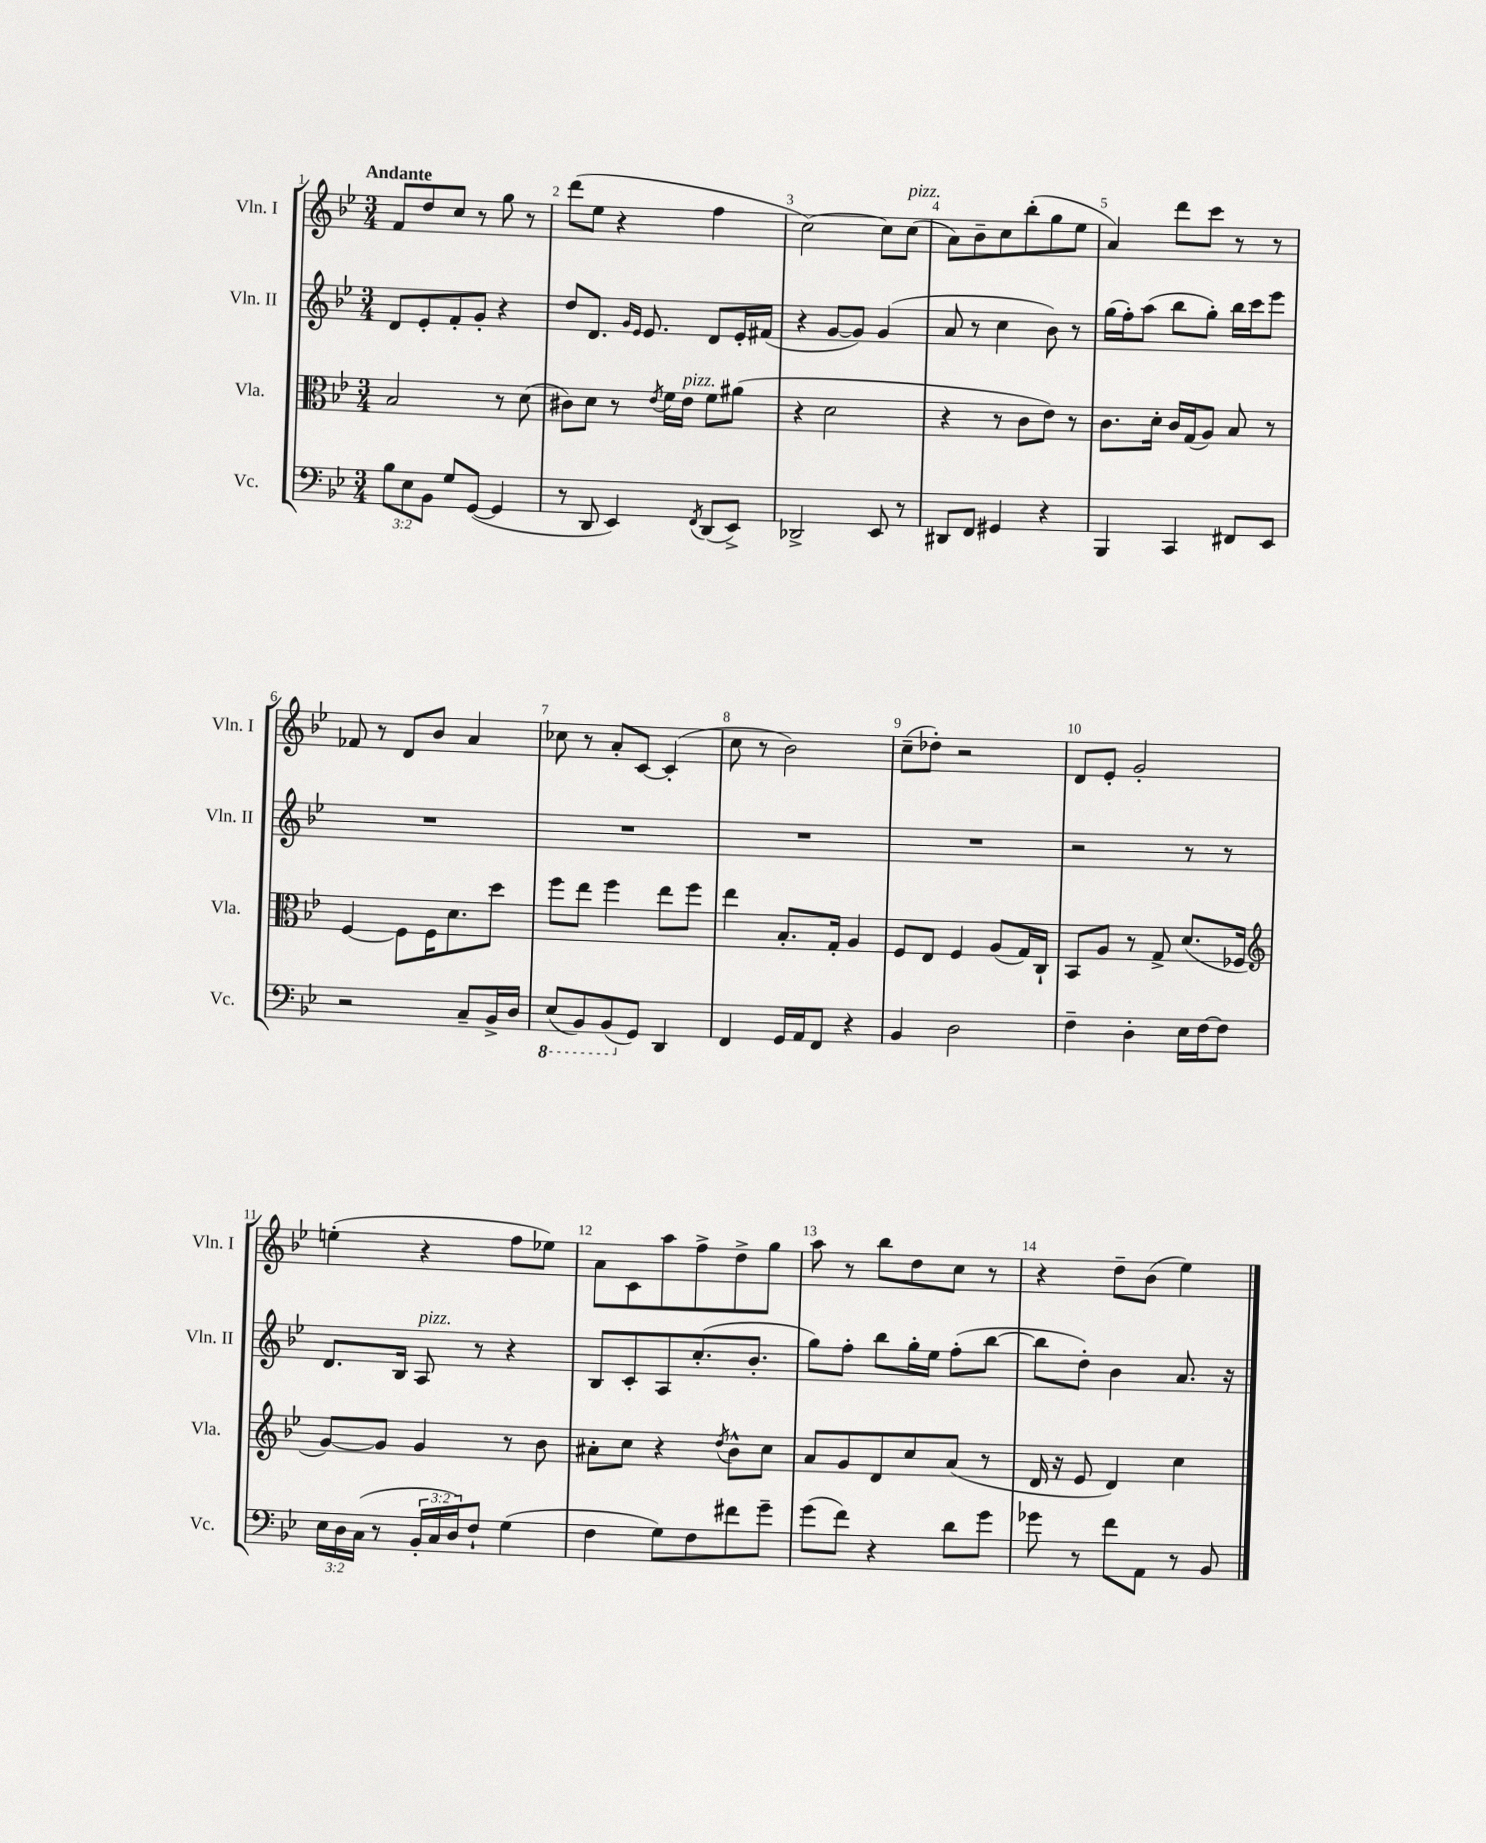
<<
\new StaffGroup <<
\new Staff = "s0" \with { instrumentName = "Vln. I" shortInstrumentName = "Vln. I" } {
    \clef treble \key bes \major \numericTimeSignature \time 3/4 \tempo "Andante"
    f'8 d''8 c''8 r8 g''8 r8 |
    d'''8( ees''8 r4 f''4 |
    c''2~) c''8 c''8^\markup { \italic "pizz." }( |
    a'8) bes'8-- c''8 bes''8-.( g''8 ees''8 |
    a'4) d'''8 c'''8 r8 r8 |
    fes'8 r8 d'8 bes'8 a'4 |
    ces''8 r8 a'8-. c'8~ c'4-.( |
    c''8 r8 bes'2) |
    c''8--( des''8-.) r2 |
    d'8 ees'8-. g'2-. |
    e''4-.( r4 f''8 ees''8) |
    a'8 c'8 a''8 f''8-> d''8-> g''8 |
    a''8 r8 bes''8 d''8 c''8 r8 |
    r4 d''8-- bes'8( ees''4) \bar "|." |
}
\new Staff = "s1" \with { instrumentName = "Vln. II" shortInstrumentName = "Vln. II" } {
    \clef treble \key bes \major \numericTimeSignature \time 3/4
    d'8 ees'8-. f'8-. g'8-. r4 |
    d''8 d'8. \grace { g'16 ees'16 } ees'8. d'8 ees'16-. fis'16( |
    r4 g'8~ g'8) g'4( |
    a'8 r8 c''4 bes'8) r8 |
    g''16( f''16-.) a''8( bes''8 g''8-.) bes''16 c'''16 ees'''8 |
    R2. |
    R2. |
    R2. |
    R2. |
    r2 r8 r8 |
    d'8. bes16 a8^\markup { \italic "pizz." } r8 r4 |
    bes8 c'8-. a8 c''8.-.( bes'8.-. |
    g''8) f''8-. bes''8 g''16-. ees''16 f''8-.( bes''8~ |
    bes''8 d''8-.) bes'4 a'8. r16 \bar "|." |
}
\new Staff = "s2" \with { instrumentName = "Vla." shortInstrumentName = "Vla." } {
    \clef alto \key bes \major \numericTimeSignature \time 3/4
    bes2 r8 d'8( |
    cis'8) d'8 r8 \acciaccatura { ees'8 } f'16 ees'16^\markup { \italic "pizz." } f'8 ais'8( |
    r4 d'2 |
    r4 r8 c'8 ees'8) r8 |
    c'8. d'16-. c'16 g16( a8) bes8 r8 |
    f4~ f8 f16 d'8. d''8 |
    f''8 ees''8 f''4 ees''8 f''8 |
    ees''4 bes8.-. g16-. a4 |
    f8 ees8 f4 a8( g16) c16-! |
    bes,8 a8 r8 g8-> d'8.( fes16 |
    \clef treble g'8~) g'8 g'4 r8 bes'8 |
    ais'8-. c''8 r4 \acciaccatura { d''8 } bes'8-^ c''8 |
    a'8 g'8 d'8 c''8 a'8( r8 |
    d'16 r16 ees'8 d'4) c''4 \bar "|." |
}
\new Staff = "s3" \with { instrumentName = "Vc." shortInstrumentName = "Vc." } {
    \clef bass \key bes \major \numericTimeSignature \time 3/4 \override Staff.TupletNumber.text = #tuplet-number::calc-fraction-text
    \tuplet 3/2 { bes8 ees8 bes,8 } g8 g,8~( g,4 |
    r8 d,8 ees,4) \acciaccatura { f,8 } d,8( ees,8->) |
    des,2-> ees,8 r8 |
    dis,8 f,8 gis,4 r4 |
    bes,,4 c,4 fis,8 ees,8 |
    r2 c8-- bes,16-> d16 |
    \ottava #-1 ees,8( bes,,8) bes,,8( \ottava #0 g,8) d,4 |
    f,4 g,16 a,16 f,8 r4 |
    bes,4 d2 |
    f4-- d4-. ees16 f16~ f8 |
    \tuplet 3/2 { ees16 d16 c16( } r8 \tuplet 3/2 { bes,16-. c16 d16) } f8-! g4( |
    f4 g8) f8 fis'8 g'8-- |
    g'8( f'8) r4 d'8 g'8 |
    ges'8 r8 f'8 a,8 r8 bes,8 \bar "|." |
}
>>
>>
\layout { \context { \Score \override BarNumber.break-visibility = ##(#f #t #t) barNumberVisibility = #all-bar-numbers-visible } }
